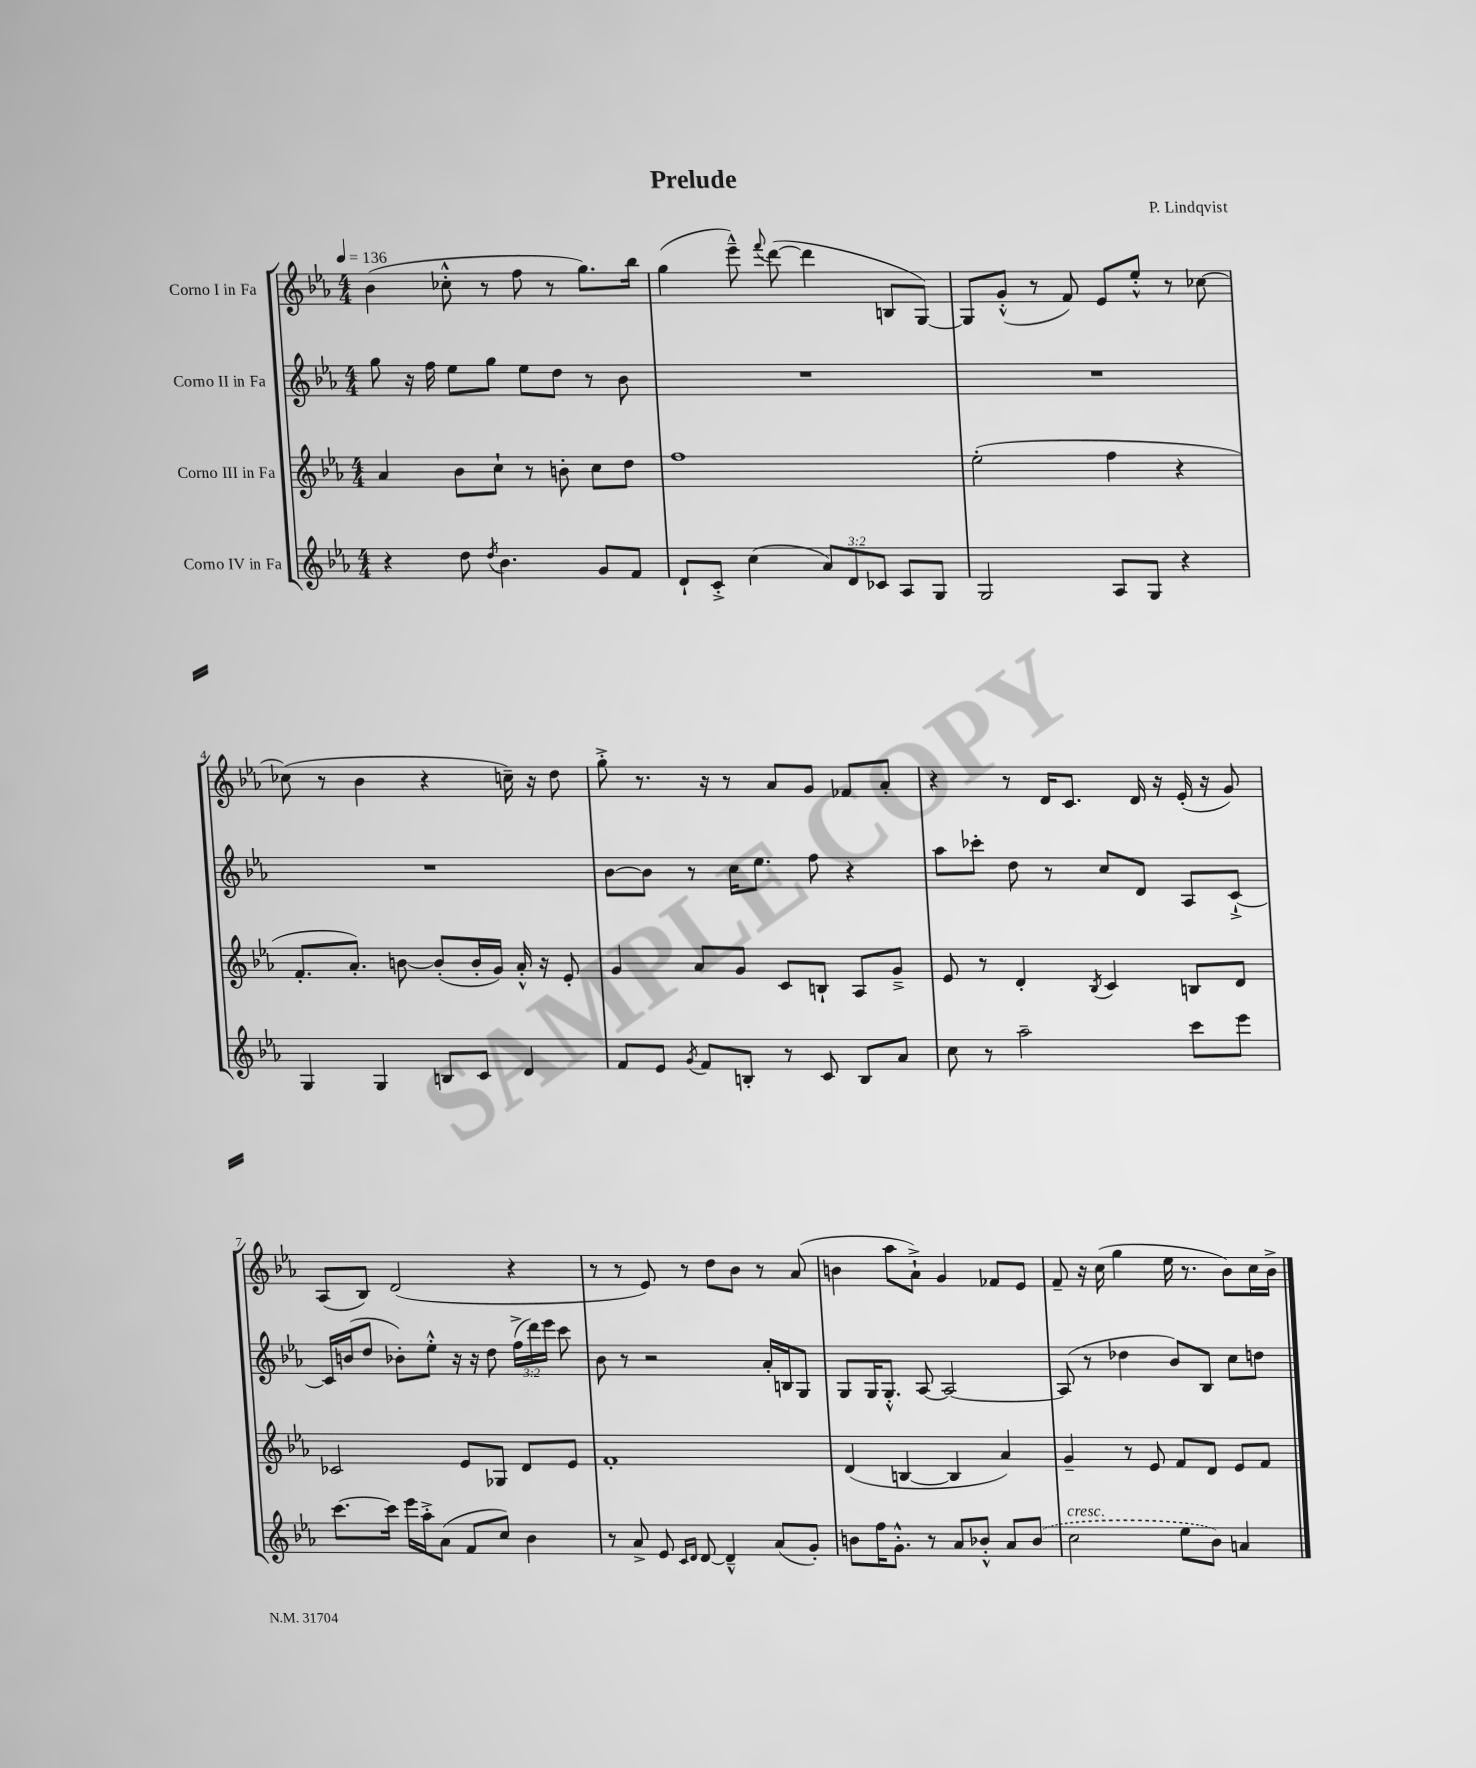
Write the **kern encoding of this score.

**kern	**kern	**kern	**kern
*staff4	*staff3	*staff2	*staff1
*clefG2	*clefG2	*clefG2	*clefG2
*k[b-e-a-]	*k[b-e-a-]	*k[b-e-a-]	*k[b-e-a-]
*M4/4	*M4/4	*M4/4	*M4/4
*MM136	*MM136	*MM136	*MM136
4r	4a-	8gg	(4b-
.	.	16r	.
.	.	16ff	.
8dd	8b-	8ee-	8cc-'^^
8qdd	.	.	.
4.b-	8cc`	8gg	8r
.	8r	8ee-	8ff
.	8b'	8dd	8r
8g	8cc	8r	8.gg)
8f	8dd	8b-	.
.	.	.	16bb-
=	=	=	=
8d`	1ff	1r	(4gg
8c'^	.	.	.
(4cc	.	.	8eee-~^^)
.	.	.	8qqfff
.	.	.	([8ddd
12a-)	.	.	4ddd]
12d	.	.	.
12c-	.	.	.
8A-	.	.	8B
8G	.	.	[8G)
=	=	=	=
2G	(2ee-'	1r	8G]
.	.	.	(8g'^^
.	.	.	8r
.	.	.	8f)
8A-	4ff	.	8e-
8G	.	.	8ee-'^^
4r	4r	.	8r
.	.	.	[8cc-
=	=	=	=
4G	8.f'	1r	(8cc-]
.	.	.	8r
.	8.a-')	.	.
4G	.	.	4b-
.	[8b	.	.
8B	(8b']	.	4r
8c	16b'	.	.
.	16g)	.	.
4d	16a-'^^	.	16cc~)
.	16r	.	16r
.	8e-'	.	8dd
=	=	=	=
8f	4g	[8b-	8gg'^
8e-	.	8b-]	8.r
8qg	.	.	.
8f	8a-	8r	.
.	.	.	16r
8B'	8g	16cc	8r
.	.	8.ee-	.
8r	8c	.	8a-
8c	8B`	8ff	8g
8B	8A-	4r	8f-
8a-	8g~^	.	8a-'
=	=	=	=
8cc	8e-	8aa-	4r
8r	8r	8ccc-'	.
2aa-~	4d'	8dd	8r
.	.	8r	16d
.	.	.	8.c
.	8qB-	.	.
.	4c	8cc	.
.	.	8d	16d
.	.	.	16r
8ccc	8B	8A-	(16e-'
.	.	.	16r
8eee-	8d	[8c`^	8g)
=	=	=	=
[8.ccc	2c-	16c]	(8A-
.	.	(16b	.
.	.	8dd	8B-)
16ccc]	.	.	.
16eee-	.	8b-')	(2d
16aa-'^	.	.	.
(8a-	.	8ee-'^^	.
8f	8e-	16r	.
.	.	16r	.
8cc)	8G-	8dd	.
4b-	8d	(24ff^	4r
.	.	24ddd)	.
.	.	24eee-	.
.	8e-	8ccc	.
=	=	=	=
8r	1f'	8b-	8r
8a-^	.	8r	8r
8e-	.	2r	8e-)
16qqc	.	.	.
16qqd	.	.	.
[8d	.	.	8r
4d~^^]	.	.	8dd
.	.	.	8b-
(8a-	.	16a-'	8r
.	.	16B	.
8g')	.	8G	(8a-
=	=	=	=
8b	(4d	8G	4b
16ff	.	16G	.
8.g'^^	.	8.G'^^	.
.	[4B	.	8aa-
8r	.	[8A-	8a-`^)
8a-	4B]	2A-_	4g
8b-'^^	.	.	.
8a-	4a-)	.	8f-
(8b-	.	.	8e-
=	=	=	=
2cc	4g~	(8A-]	8f~
.	.	8r	16r
.	.	.	(16cc
.	8r	4dd-	4gg
.	8e-	.	.
8ee-	8f	8b-)	16ee-
.	.	.	8.r
8b-)	8d	8B-	.
4a	8e-	8cc	8b-)
.	8f	8dd	16cc
.	.	.	16b-^
==	==	==	==
*-	*-	*-	*-
